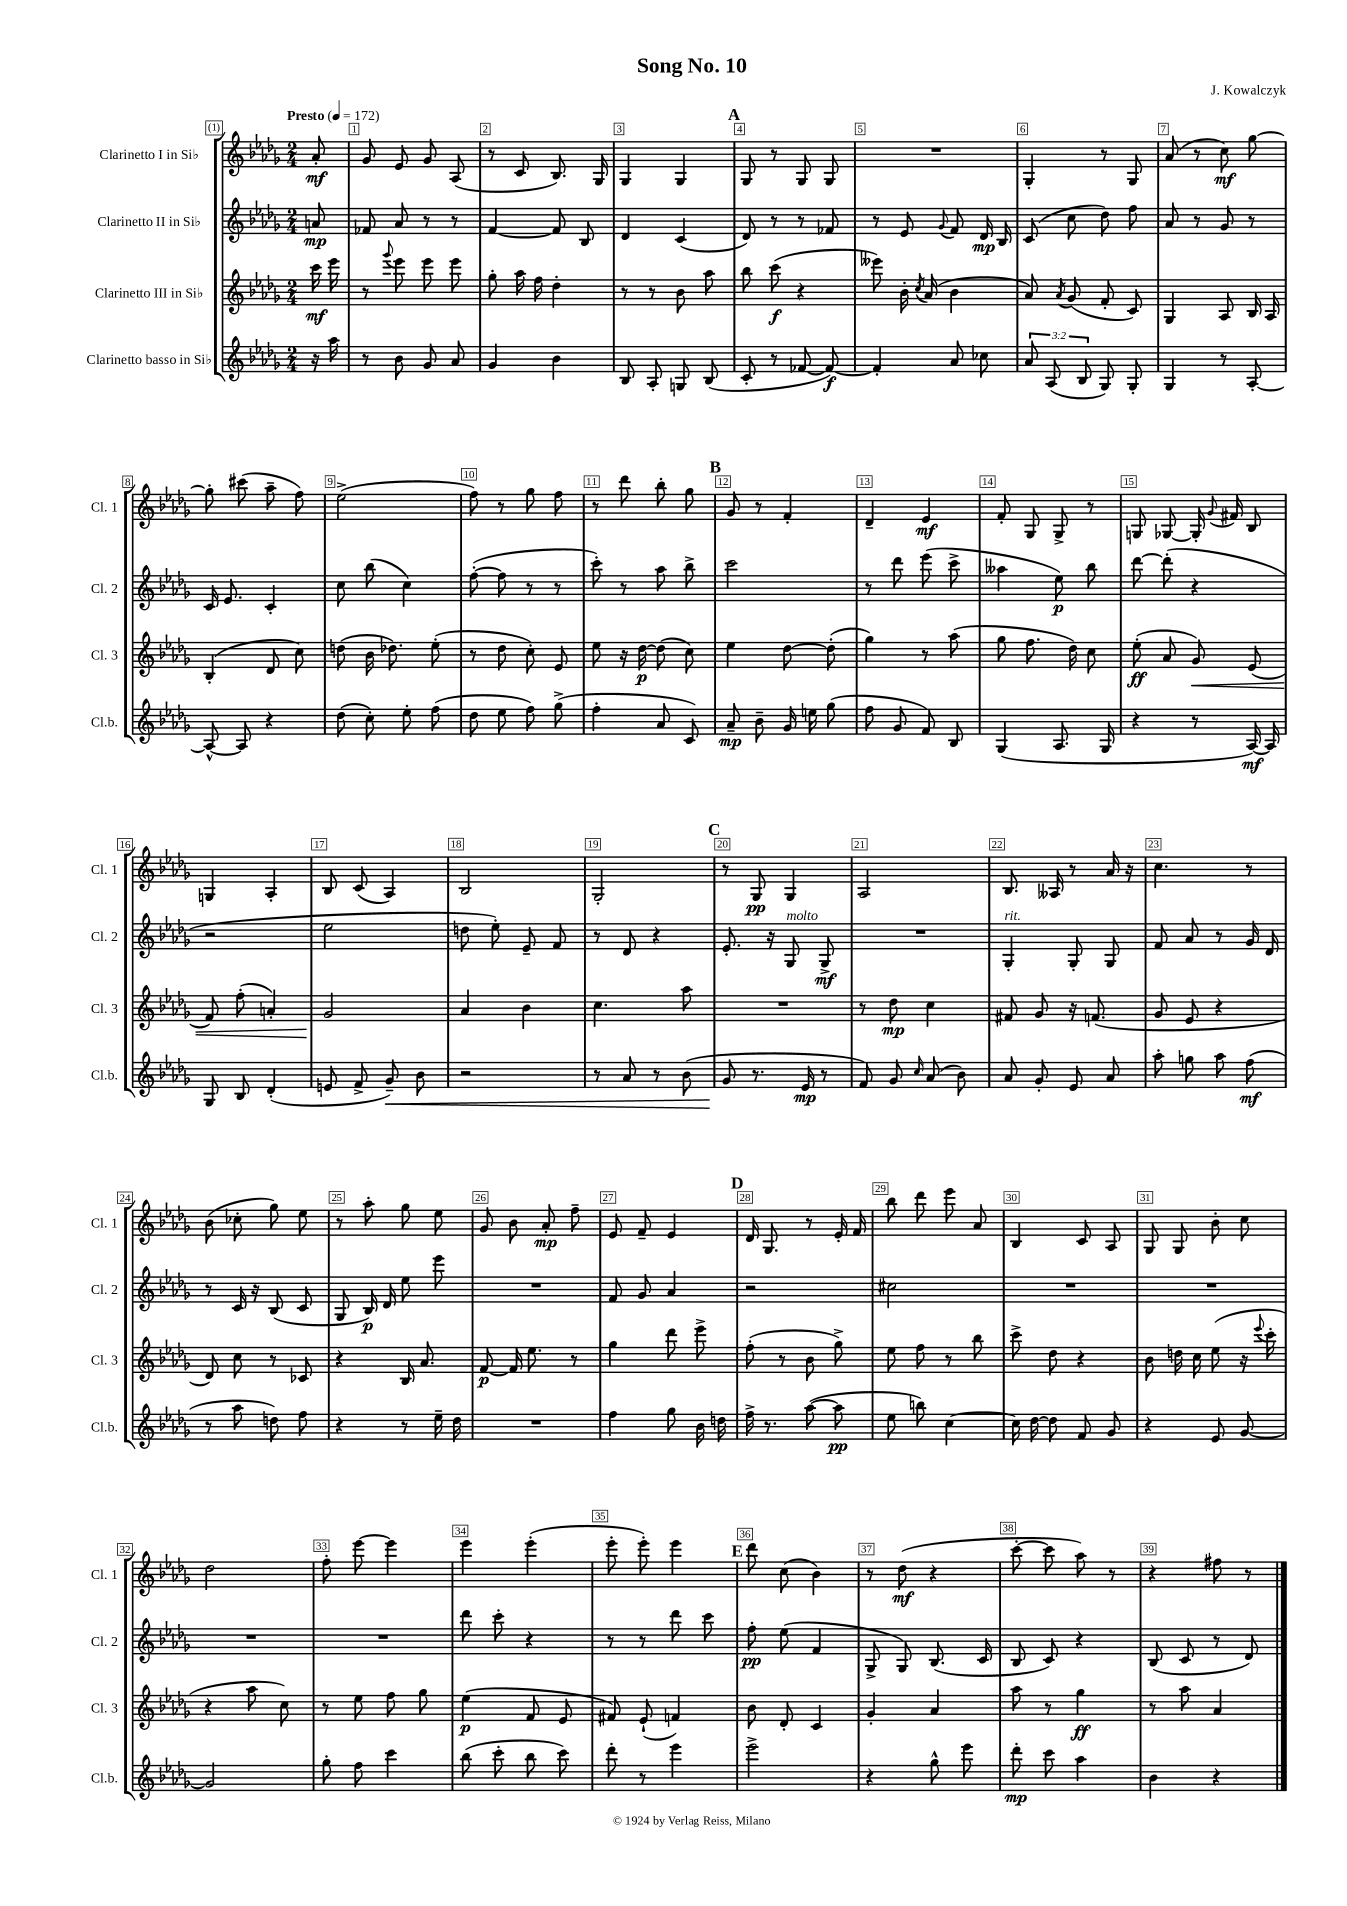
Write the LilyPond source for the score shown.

\header { title = "Song No. 10" composer = "J. Kowalczyk" }
<<
\new StaffGroup <<
\new Staff = "s0" \with { instrumentName = "Clarinetto I in Sib" shortInstrumentName = "Cl. 1" } {
    \clef treble \key des \major \numericTimeSignature \time 2/4 \partial 8 \tempo "Presto" 4 = 172
    \autoBeamOff aes'8-.\mf |
    ges'8 ees'8 ges'8 aes8( |
    r8 c'8 bes8.) ges16 |
    ges4 ges4 |
    \mark \markup { \bold "A" } ges8 r8 ges8 ges8 |
    R2 |
    ges4-. r8 ges8 |
    aes'8( r8 c''8\mf) ges''8~ |
    ges''8-. cis'''8( aes''8-- f''8) |
    ees''2->( |
    f''8) r8 ges''8 f''8 |
    r8 des'''8 bes''8-. ges''8 |
    \mark \markup { \bold "B" } ges'8 r8 f'4-. |
    des'4-- ees'4\mf |
    f'8-. ges8 ges8-> r8 |
    g8 ges8~ ges16-. \appoggiatura { ges'8 } fis'16 bes8 |
    g4 aes4-. |
    bes8 c'8( aes4) |
    bes2 |
    ges2-. |
    \mark \markup { \bold "C" } r8 ges8\pp ges4 |
    aes2 |
    bes8. aeses16 r8 aes'16 r16 |
    c''4. r8 |
    bes'8( ces''8-. ges''8) ees''8 |
    r8 aes''8-. ges''8 ees''8 |
    ges'8 bes'8 aes'8-.\mp f''8-- |
    ees'8 f'8-- ees'4 |
    \mark \markup { \bold "D" } des'16 ges8. r8 ees'16-. f'16 |
    bes''8 des'''8 ees'''8 aes'8 |
    bes4 c'8 aes8 |
    ges8 ges8 bes'8-. c''8 |
    des''2 |
    f''8-. ees'''8~ ees'''4 |
    ees'''4 ees'''4-.( |
    ees'''8-. ees'''8-.) ees'''4 |
    \mark \markup { \bold "E" } des'''8 c''8( bes'4) |
    r8 des''8\mf( r4 |
    c'''8~-. c'''8 aes''8) r8 |
    r4 fis''8 r8 \bar "|." |
}
\new Staff = "s1" \with { instrumentName = "Clarinetto II in Sib" shortInstrumentName = "Cl. 2" } {
    \clef treble \key des \major \numericTimeSignature \time 2/4 \partial 8
    \autoBeamOff a'8\mp |
    fes'8 aes'8 r8 r8 |
    f'4~ f'8 bes8 |
    des'4 c'4( |
    \mark \markup { \bold "A" } des'8) r8 r8 fes'8 |
    r8 ees'8 \appoggiatura { ges'8 } f'8 des'16\mp bes16 |
    c'8( c''8 des''8) f''8 |
    aes'8 r8 ges'8 r8 |
    c'16 ees'8. c'4-. |
    c''8 bes''8( c''4) |
    f''8~-.( f''8 r8 r8 |
    c'''8-.) r8 aes''8 bes''8-> |
    \mark \markup { \bold "B" } c'''2 |
    r8 des'''8 ees'''8( c'''8-> |
    aeses''4 ees''8\p) bes''8 |
    des'''8~ des'''8-.( r4 |
    r2 |
    ees''2 |
    d''8 ees''8-.) ees'8-- f'8 |
    r8 des'8 r4 |
    \mark \markup { \bold "C" } ees'8.-. r16 ges8^\markup { \italic "molto" } ges8->\mf |
    R2 |
    ges4-.^\markup { \italic "rit." } ges8-. ges8 |
    f'8 aes'8 r8 ges'16 des'16 |
    r8 c'16 r16 bes8( c'8 |
    ges8 bes16\p) des'16 ees''8 ees'''8 |
    R2 |
    f'8 ges'8 aes'4 |
    \mark \markup { \bold "D" } r2 |
    cis''2 |
    R2 |
    R2 |
    R2 |
    R2 |
    des'''8 c'''8-. r4 |
    r8 r8 des'''8 c'''8 |
    \mark \markup { \bold "E" } f''8-.\pp ees''8( f'4 |
    ges8-> ges8) bes8.( c'16 |
    bes8 c'8) r4 |
    bes8( c'8 r8 des'8) \bar "|." |
}
\new Staff = "s2" \with { instrumentName = "Clarinetto III in Sib" shortInstrumentName = "Cl. 3" } {
    \clef treble \key des \major \numericTimeSignature \time 2/4 \partial 8
    \autoBeamOff c'''16\mf ees'''16 |
    r8 \appoggiatura { ges'''8 } ees'''8 ees'''8 ees'''8 |
    ges''8-. aes''16 f''16 des''4-. |
    r8 r8 bes'8 aes''8 |
    \mark \markup { \bold "A" } bes''8 c'''8\f( r4 |
    eeses'''8) bes'16-. \acciaccatura { c''8 } aes'16( bes'4 |
    aes'8) \acciaccatura { aes'8 } ges'8( f'8-. c'8) |
    ges4 aes8 bes16 aes16 |
    bes4-.( des'8 c''8) |
    d''8( bes'16 des''8.) ees''8-.( |
    r8 des''8 c''8-.) ees'8 |
    ees''8 r16 des''16~\p des''8( c''8) |
    \mark \markup { \bold "B" } ees''4 des''8~ des''8-.( |
    ges''4) r8 aes''8( |
    ges''8 f''8. des''16) c''8 |
    ees''8-.\ff( aes'8 ges'8\<) ees'8( |
    f'8) f''8-.( a'4-.) |
    ges'2\! |
    aes'4 bes'4 |
    c''4. aes''8 |
    \mark \markup { \bold "C" } R2 |
    r8 des''8\mp c''4 |
    fis'8 ges'8 r16 f'8.( |
    ges'8 ees'8 r4 |
    des'8) c''8 r8 ces'8 |
    r4 bes16 aes'8. |
    f'8~\p f'16 ees''8. r8 |
    ges''4 des'''8 ees'''8-> |
    \mark \markup { \bold "D" } f''8-.( r8 bes'8 ges''8->) |
    ees''8 f''8 r8 bes''8 |
    c'''8-> des''8 r4 |
    bes'8 d''16 c''16 ees''8( r16 \appoggiatura { ees'''8 } c'''16-. |
    r4 aes''8 c''8) |
    r8 ees''8 f''8 ges''8 |
    ees''4\p( f'8 ees'8 |
    fis'8) ees'8-!( f'4) |
    \mark \markup { \bold "E" } bes'8 des'8-. c'4 |
    ges'4-. aes'4 |
    aes''8 r8 ges''4\ff |
    r8 aes''8 aes'4 \bar "|." |
}
\new Staff = "s3" \with { instrumentName = "Clarinetto basso in Sib" shortInstrumentName = "Cl.b." } {
    \clef treble \key des \major \numericTimeSignature \time 2/4 \override Staff.TupletNumber.text = #tuplet-number::calc-fraction-text \partial 8
    \autoBeamOff r16 aes''16 |
    r8 bes'8 ges'8 aes'8 |
    ges'4 bes'4 |
    bes8 aes8-. g8 bes8( |
    \mark \markup { \bold "A" } c'8-. r8 fes'8~ fes'8~\f) |
    fes'4-. aes'8 ces''8 |
    \tuplet 3/2 { aes'8 aes8( bes8 } ges8) ges8-. |
    ges4 r8 aes8~-. |
    aes8~-^ aes8 r4 |
    des''8( c''8-.) ees''8-. f''8( |
    des''8 ees''8 f''8) ges''8->( |
    f''4-. aes'8 c'8) |
    \mark \markup { \bold "B" } aes'8--\mp bes'8-- ges'16 e''16 ges''8( |
    f''8 ges'8 f'8) bes8 |
    ges4( aes8. ges16 |
    r4 r8 aes16~\mf) aes16 |
    ges8 bes8 des'4-.( |
    e'8 f'8-> ges'8--\<) bes'8 |
    r2 |
    r8 aes'8 r8 bes'8( |
    \mark \markup { \bold "C" } ges'8\! r8. ees'16\mp r8 |
    f'8) ges'8 \grace { c''16 } aes'8( bes'8) |
    aes'8 ges'8-. ees'8 aes'8 |
    aes''8-. g''8 aes''8 f''8\mf( |
    r8 aes''8 d''8) f''8 |
    r4 r8 ees''16-- des''16 |
    R2 |
    f''4 ges''8 bes'16 d''16 |
    \mark \markup { \bold "D" } f''16-> r8. aes''8~( aes''8\pp |
    ees''8 b''8) c''4~ |
    c''16 des''16~ des''8 f'8 ges'8 |
    r4 ees'8 ges'8~ |
    ges'2 |
    ges''8-. f''8 c'''4 |
    bes''8( c'''8-. bes''8 c'''8) |
    des'''8-. r8 ees'''4 |
    \mark \markup { \bold "E" } ees'''2-> |
    r4 ges''8-^ ees'''8 |
    des'''8-.\mp c'''8 aes''4 |
    bes'4 r4 \bar "|." |
}
>>
>>
\layout { \context { \Score \override BarNumber.break-visibility = ##(#f #t #t) barNumberVisibility = #all-bar-numbers-visible \override BarNumber.stencil = #(make-stencil-boxer 0.1 0.3 ly:text-interface::print) } }
